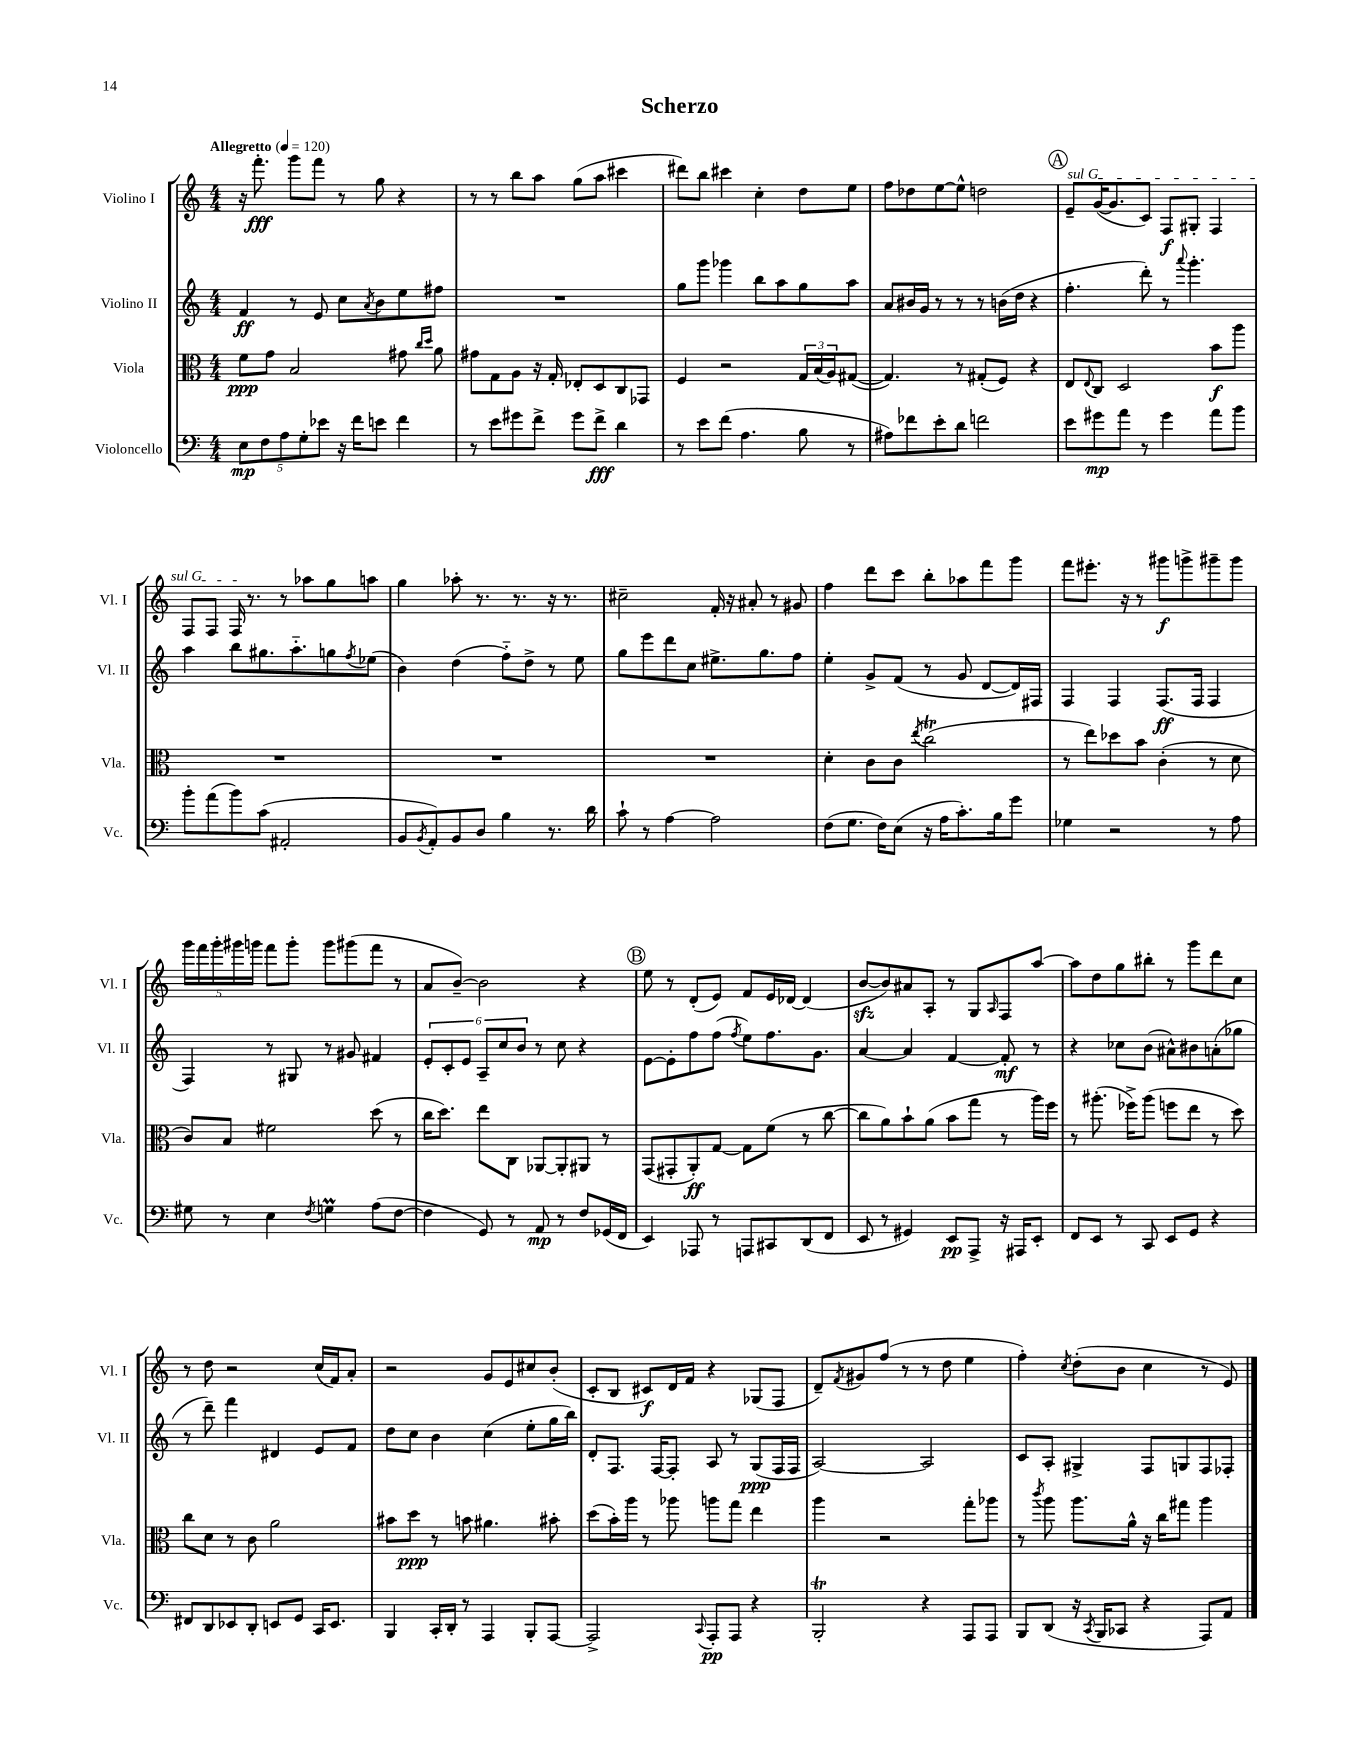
\header { title = "Scherzo" }
<<
\new StaffGroup <<
\new Staff = "s0" \with { instrumentName = "Violino I" shortInstrumentName = "Vl. I" } {
    \clef treble \key c \major \numericTimeSignature \time 4/4 \tempo "Allegretto" 4 = 120
    r16 f'''8.-.\fff g'''8 f'''8 r8 g''8 r4 |
    r8 r8 b''8 a''8 g''8( a''8 cis'''4 |
    dis'''8) b''8 cis'''4 c''4-. d''8 e''8 |
    f''8 des''8 e''8~ e''8-^ d''2 |
    \mark \markup { \circle "A" } \once \override TextSpanner.bound-details.left.text = \markup { \italic "sul G" } e'8--\startTextSpan g'16~( g'8. c'8) f8\f gis8-. f4 |
    f8 f8 f16\stopTextSpan r8. r8 aes''8 g''8 a''8 |
    g''4 aes''8-. r8. r8. r16 r8. |
    cis''2-- f'16-. r16 ais'8-. r8 gis'8 |
    f''4 d'''8 c'''8 b''8-. aes''8 f'''8 g'''8 |
    f'''8 eis'''8.-. r16 r8 gis'''8\f g'''8-> gis'''8-- gis'''8 |
    \tuplet 5/4 { g'''16 f'''16 g'''16-. gis'''16 g'''16 } f'''8 g'''8-. g'''8 gis'''8( f'''8 r8 |
    a'8 b'8~--) b'2 r4 |
    \mark \markup { \circle "B" } e''8 r8 d'8-.( e'8) f'8 e'16 des'16~ des'4( |
    b'8~\sfz b'8) ais'8 a8-. r8 g8 \grace { a16 } f8 a''8~ |
    a''8 d''8 g''8 bis''8-. r8 g'''8 d'''8 c''8 |
    r8 d''8 r2 c''16( f'16) a'8-. |
    r2 g'8 e'8 cis''8 b'8-.( |
    c'8-. b8 cis'8\f) d'16 f'16 r4 ges8( f8 |
    d'8--) \acciaccatura { f'8 } gis'8 f''8( r8 r8 d''8 e''4 |
    f''4-.) \acciaccatura { c''8 } d''8-.( b'8 c''4 r8 e'8) \bar "|." |
}
\new Staff = "s1" \with { instrumentName = "Violino II" shortInstrumentName = "Vl. II" } {
    \clef treble \key c \major \numericTimeSignature \time 4/4
    f'4\ff r8 e'8 c''8 \acciaccatura { a'8 } b'8 e''8 fis''8 |
    R1 |
    g''8 g'''8 ges'''4 b''8 a''8 g''8 a''8 |
    a'8 bis'16 g'16 r8 r8 r8 b'16( d''16 r4 |
    \mark \markup { \circle "A" } f''4.-. d'''8-.) r8 \appoggiatura { a'''8 } g'''4.-. |
    a''4 b''8 gis''8. a''8.-_ g''8 \acciaccatura { f''8 } ees''8( |
    b'4) d''4( f''8-_) d''8-> r8 e''8 |
    g''8 e'''8 d'''8 c''8 eis''8.-> g''8. f''8 |
    e''4-. g'8-> f'8( r8 g'8 d'8~ d'16) fis16 |
    f4 f4 f8.\ff( f16 f4 |
    f4) r8 gis8 r8 gis'8 fis'4 |
    \tuplet 6/4 { e'8-. c'8-. e'8 a8-- c''8 b'8 } r8 c''8 r4 |
    \mark \markup { \circle "B" } e'8~ e'8-. f''8 f''8( \acciaccatura { f''8 } e''8) f''8. g'8. |
    a'4~ a'4 f'4~ f'8-.\mf r8 |
    r4 ces''8 b'8( ais'8-^) bis'8 a'8-.( ges''8 |
    r8 d'''8--) f'''4 dis'4 e'8 f'8 |
    d''8 c''8 b'4 c''4( e''8-. g''16 b''16) |
    d'8-. f8. f16~ f8-. a8 r8 g8\ppp( f16 f16 |
    a2~) a2 |
    c'8 a8-. gis4-> f8 g8 f8 fes8-. \bar "|." |
}
\new Staff = "s2" \with { instrumentName = "Viola" shortInstrumentName = "Vla." } {
    \clef alto \key c \major \numericTimeSignature \time 4/4
    f'8\ppp g'8 b2 gis'8 \grace { c''16 d''16 } a'8 |
    gis'8 g8 a8 r16 g16-. ees8-. d8 c8 ges,8 |
    f4 r2 \tuplet 3/2 { g16 b16( a16) } gis8~( |
    gis4.) r8 gis8-.( f8) r4 |
    \mark \markup { \circle "A" } e8 \appoggiatura { e8 } c8 d2 b'8\f a''8 |
    R1 |
    R1 |
    R1 |
    d'4-. c'8 c'8 \acciaccatura { e''8 } c''2\trill( |
    r8 e''8) des''8 b'8 c'4-.( r8 d'8 |
    c'8) b8 fis'2 d''8( r8 |
    c''16 d''8.) e''8 c8 aes,8~ aes,8-. ais,8 r8 |
    \mark \markup { \circle "B" } g,8( gis,8-. a,8-.\ff) g8~ g8 f'8( r8 c''8~ |
    c''8 a'8) b'8-! a'8( b'8 g''8 r8 a''16) f''16 |
    r8 ais''8.-.( fes''16->) ais''8( f''8 e''8 r8 d''8) |
    c''8 d'8 r8 c'8 a'2 |
    bis'8 d''8\ppp r8 b'8 ais'4. bis'8-. |
    d''8( b'16-.) a''16 r8 aes''8 a''8 g''8 e''4 |
    a''4 r2 g''8-. aes''8 |
    r8 \acciaccatura { c'''8 } a''8 a''8. a'16-^ r16 c''16 gis''8 a''4 \bar "|." |
}
\new Staff = "s3" \with { instrumentName = "Violoncello" shortInstrumentName = "Vc." } {
    \clef bass \key c \major \numericTimeSignature \time 4/4
    \tuplet 5/4 { e8\mp f8 a8 g8-. ees'8 } r16 f'16 e'8 f'4 |
    r8 e'8 gis'8 f'8-> gis'8 f'8->\fff d'4 |
    r8 e'8 f'8( a4. b8 r8 |
    ais8) fes'8 e'8-. d'8 f'2 |
    \mark \markup { \circle "A" } e'8 gis'8\mp a'8 r8 gis'4 a'8 b'8 |
    b'8-. a'8( b'8) c'8( ais,2-. |
    b,8 \acciaccatura { b,8 } a,8-.) b,8 d8 b4 r8. d'16 |
    c'8-! r8 a4~ a2 |
    f8( g8. f16) e8( r16 a16 c'8.-.) b16 g'8 |
    ges4 r2 r8 a8 |
    gis8 r8 e4 \acciaccatura { f8 } g4\prall a8( f8~ |
    f4 g,8) r8 a,8\mp r8 f8 ges,16( f,16 |
    \mark \markup { \circle "B" } e,4) aes,,8 r8 a,,8 cis,8 d,8( f,8 |
    e,8 r8 gis,4) e,8\pp a,,8-> r16 ais,,16 e,8-. |
    f,8 e,8 r8 c,8 e,8 g,8 r4 |
    fis,8 d,8 ees,8 d,8-. e,8 g,8 c,16 e,8. |
    b,,4 c,16-. d,16-. r8 a,,4 b,,8-. a,,8~ |
    a,,2-> \appoggiatura { c,8 } a,,8-.\pp a,,8 r4 |
    b,,2-.\trill r4 a,,8 a,,8 |
    b,,8 d,8( r16 \acciaccatura { c,8 } b,,16 ces,8 r4 a,,8) a,8 \bar "|." |
}
>>
>>
\layout { \context { \Score \remove "Bar_number_engraver" } }
